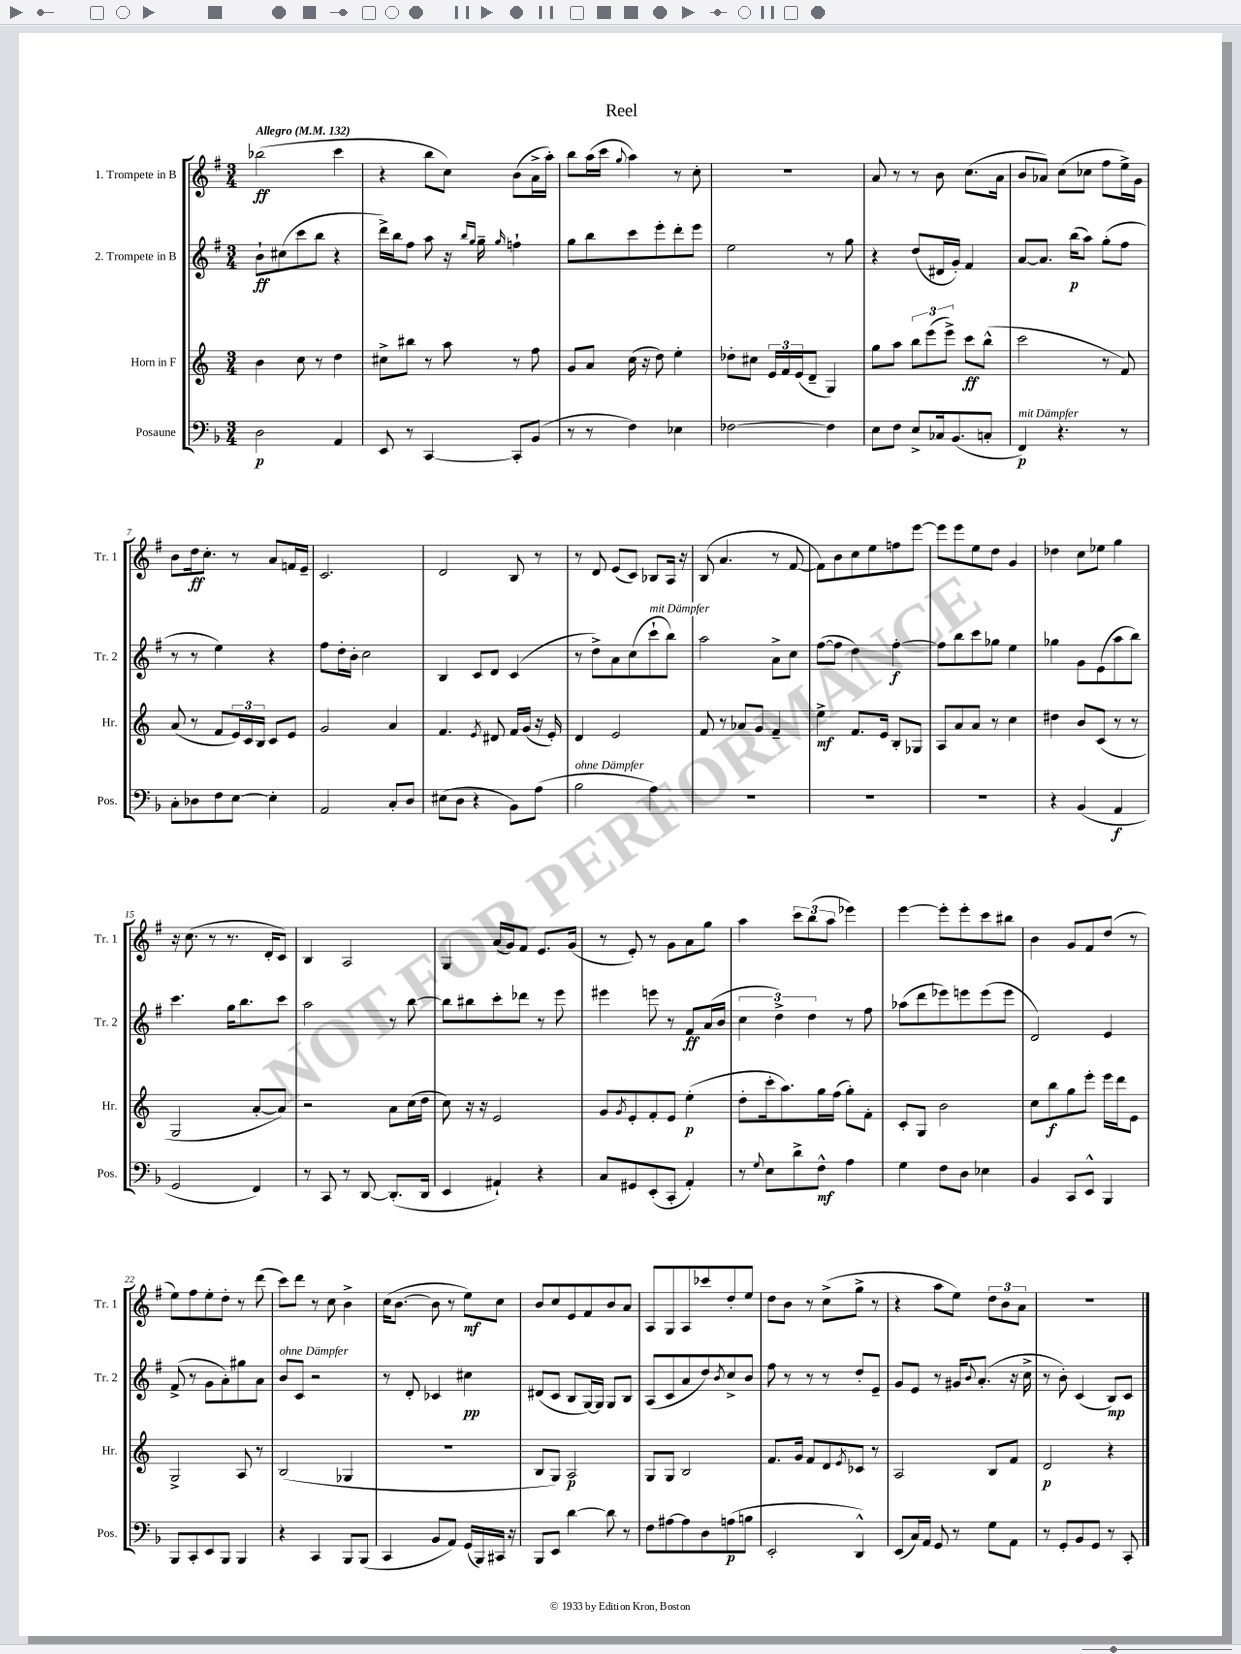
\header { title = "Reel" }
<<
\new StaffGroup <<
\new Staff = "s0" \with { instrumentName = "1. Trompete in B" shortInstrumentName = "Tr. 1" } {
    \clef treble \key g \major \numericTimeSignature \time 3/4 \tempo "Allegro" 4 = 132
    bes''2\ff( c'''4 |
    r4 b''8 c''8) b'8( a'16-> a''16-.) |
    b''8 a''16( c'''16 \appoggiatura { g''8 } a''4) r8 c''8-. |
    R2. |
    a'8 r8 r8 b'8 c''8.( a'16 |
    b'8 aes'8) c''8( ces''8 fis''8 e''16->) g'16 |
    b'8 d''16\ff c''8.-. r8 a'8 f'16 e'16-- |
    c'2. |
    d'2 b8 r8 |
    r8 d'8 e'8( c'8) bes8 a16 r16 |
    b8( a'4. r8 fis'8~ |
    fis'8) b'8 c''8 e''8 f''8 e'''8~ |
    e'''8 e'''8 e''8 d''8 g'4 |
    des''4 c''8 ees''8 g''4 |
    r16 c''8.( r8 r8. d'16-. c'8) |
    b4 a2 |
    g4 a'16( g'16) fis'8 e'8. g'16( |
    r8 e'8-.) r8 g'8 a'8 g''8 |
    a''4 \tuplet 3/2 { c'''8 b''8( a''8 } ees'''4) |
    e'''4~ e'''8-. e'''8-. c'''8 bis''8 |
    b'4 g'8 fis'8 d''8( r8 |
    e''8) fis''8 e''8-. d''8-. r8 d'''8( |
    c'''8) d'''8 r8 c''8 b'4-> |
    c''16( b'8.~ b'8 r8 e''8\mf) c''8 |
    b'8 c''8 e'8 fis'8 b'8 a'8 |
    a8 g8 a8 ces'''8 d''8-. e''8 |
    d''8 b'8 r8 c''8->( g''8-> r8 |
    r4 a''8 e''8) \tuplet 3/2 { d''8 b'8 a'8 } |
    R2. \bar "|." |
}
\new Staff = "s1" \with { instrumentName = "2. Trompete in B" shortInstrumentName = "Tr. 2" } {
    \clef treble \key g \major \numericTimeSignature \time 3/4
    b'8-!\ff cis''8( c'''8 b''8 r4 |
    d'''16->) b''16 fis''8 a''8 r16 \grace { b''16 g''16 } g''16-- \grace { g''16 } f''4-! |
    g''8 b''8 c'''8 e'''8-. d'''8-. e'''8 |
    e''2 r8 g''8 |
    r4 d''8( dis'16 g'16-.) fis'4 |
    a'8~ a'8. b''16\p( a''8) g''8-.( fis''8 |
    r8 r8 e''4) r4 |
    fis''8 d''16-. b'16-. c''2 |
    b4 c'8 d'8 c'4( |
    r8 d''8->) a'8 c''8( c'''8-!^\markup { \italic "mit Dämpfer" } b''8) |
    a''2 a'8-> c''8 |
    fis''8~( fis''8 d''4) fis''4~-.\f |
    fis''8 b''8 c'''8 ges''8 e''4 |
    ges''4 g'8 e'8( a''8 b''8) |
    c'''4. g''16 b''8. c'''8 |
    a''2 r8 b''8~ |
    b''8 bis''8 c'''8-. des'''8 r8 e'''8 |
    eis'''4 e'''8 r8 fis'8\ff a'16( b'16 |
    \tuplet 3/2 { c''4 d''4->) d''4 } r8 fis''8 |
    aes''8( d'''8 ees'''8) e'''8 e'''8( e'''8 |
    d'2) e'4 |
    fis'8->( r8 g'8 a'8-.) gis''8 a'8 |
    b'8^\markup { \italic "ohne Dämpfer" } c'8 r2 |
    r8 d'8-. ces'4 cis''4\pp |
    dis'8( c'8 b8 g16~) g16 g8 b8 |
    a8( c'8 a'8 d''8) \acciaccatura { b'8 } c''8-> b'8 |
    fis''8 r8 r8 r8 d''8-. e'8-- |
    g'8 e'8 r8 gis'16 \appoggiatura { b'8 } a'8.-.( r16 c''16-> |
    r8 b'8-.) c'4( b8\mp) c'8 \bar "|." |
}
\new Staff = "s2" \with { instrumentName = "Horn in F" shortInstrumentName = "Hr." } {
    \clef treble \key c \major \numericTimeSignature \time 3/4
    b'4 c''8 r8 d''4 |
    cis''8-> bis''8 r8 a''8 r8 f''8 |
    g'8 a'8 c''16( r16 d''8) e''4-. |
    des''8-. cis''8 \tuplet 3/2 { e'16 f'16 e'16( } d'8-- g4) |
    g''8 a''8 \tuplet 3/2 { b''8 e'''8( e'''8->) } c'''8\ff b''8-^( |
    c'''2 r8 f'8) |
    a'8( r8 f'8 \tuplet 3/2 { e'16) c'16 b16 } c'8 e'8 |
    g'2 a'4 |
    f'4. \acciaccatura { e'8 } dis'8 f'16 g'16( r16 e'16-.) |
    d'4 e'2 |
    f'8 r8 aes'8 g'8 f'4-- |
    e''4->\mf f'8. e'16 b8-. ges8 |
    a8 a'8 a'8 r8 c''4 |
    dis''4 b'8 c'8( r8 r8 |
    g2 a'8~-. a'8) |
    r2 a'8 c''16( d''16 |
    c''8) r16 r16 e'2 |
    g'8 \acciaccatura { g'8 } e'8-. f'8-. e'8 e''4-.\p( |
    d''8-. c'''16-. a''8.) g''16 f''16( g''8-.) f'8-. |
    c'8-. g8 b'2 |
    c''8 b''8\f g''8 e'''8-. e'''16 d'''16 e'8 |
    g2-> a8 r8 |
    b2( ges4 |
    R2. |
    b8 g8) a2\p |
    g8 g8 b2 |
    f'8. g'16 f'8 d'8 \acciaccatura { e'8 } ces'8 r8 |
    a2 b8 f'8 |
    d'2\p r4 \bar "|." |
}
\new Staff = "s3" \with { instrumentName = "Posaune" shortInstrumentName = "Pos." } {
    \clef bass \key f \major \numericTimeSignature \time 3/4
    d2\p a,4 |
    e,8 r8 c,4~ c,8-. bes,8( |
    r8 r8 f4) ees4 |
    fes2~ fes4 |
    e8 f8 e8-> ces16 bes,8.( c8-. |
    f,4\p^\markup { \italic "mit Dämpfer" }) r4. r8 |
    c8-. des8 f8 e8~ e4-. |
    a,2 c8-. d8 |
    eis8( d8 r4 bes,8) a8( |
    bes2^\markup { \italic "ohne Dämpfer" } a4) |
    R2. |
    R2. |
    R2. |
    r4 bes,4( a,4\f |
    g,2 f,4) |
    r8 c,8 r8 d,8~ d,8.-.( d,16 |
    e,4 ais,4-!) r4 |
    c8 gis,8 e,8-.( c,8-. a,4-.) |
    r8 \appoggiatura { g8 } e8 d'8-> f8-^\mf a4 |
    g4 f8 d8 ees4 |
    bes,4 c,8 e,8-^ bes,,4 |
    bes,,8 c,8-. e,8 bes,,8 bes,,4 |
    r4 c,4 bes,,8 bes,,8( |
    c,4 bes,8 a,8) g,16( bes,,16) cis,16 r16 |
    bes,,8 e,8 d'4~ d'8 r8 |
    f8 ais8~ ais8 d8 a8\p( b8 |
    e,2-. d,4-^) |
    e,8( c16) a,16 g,8 r8 g8 a,8 |
    r8 g,8-. bes,8 g,8 r8 c,8-. \bar "|." |
}
>>
>>
